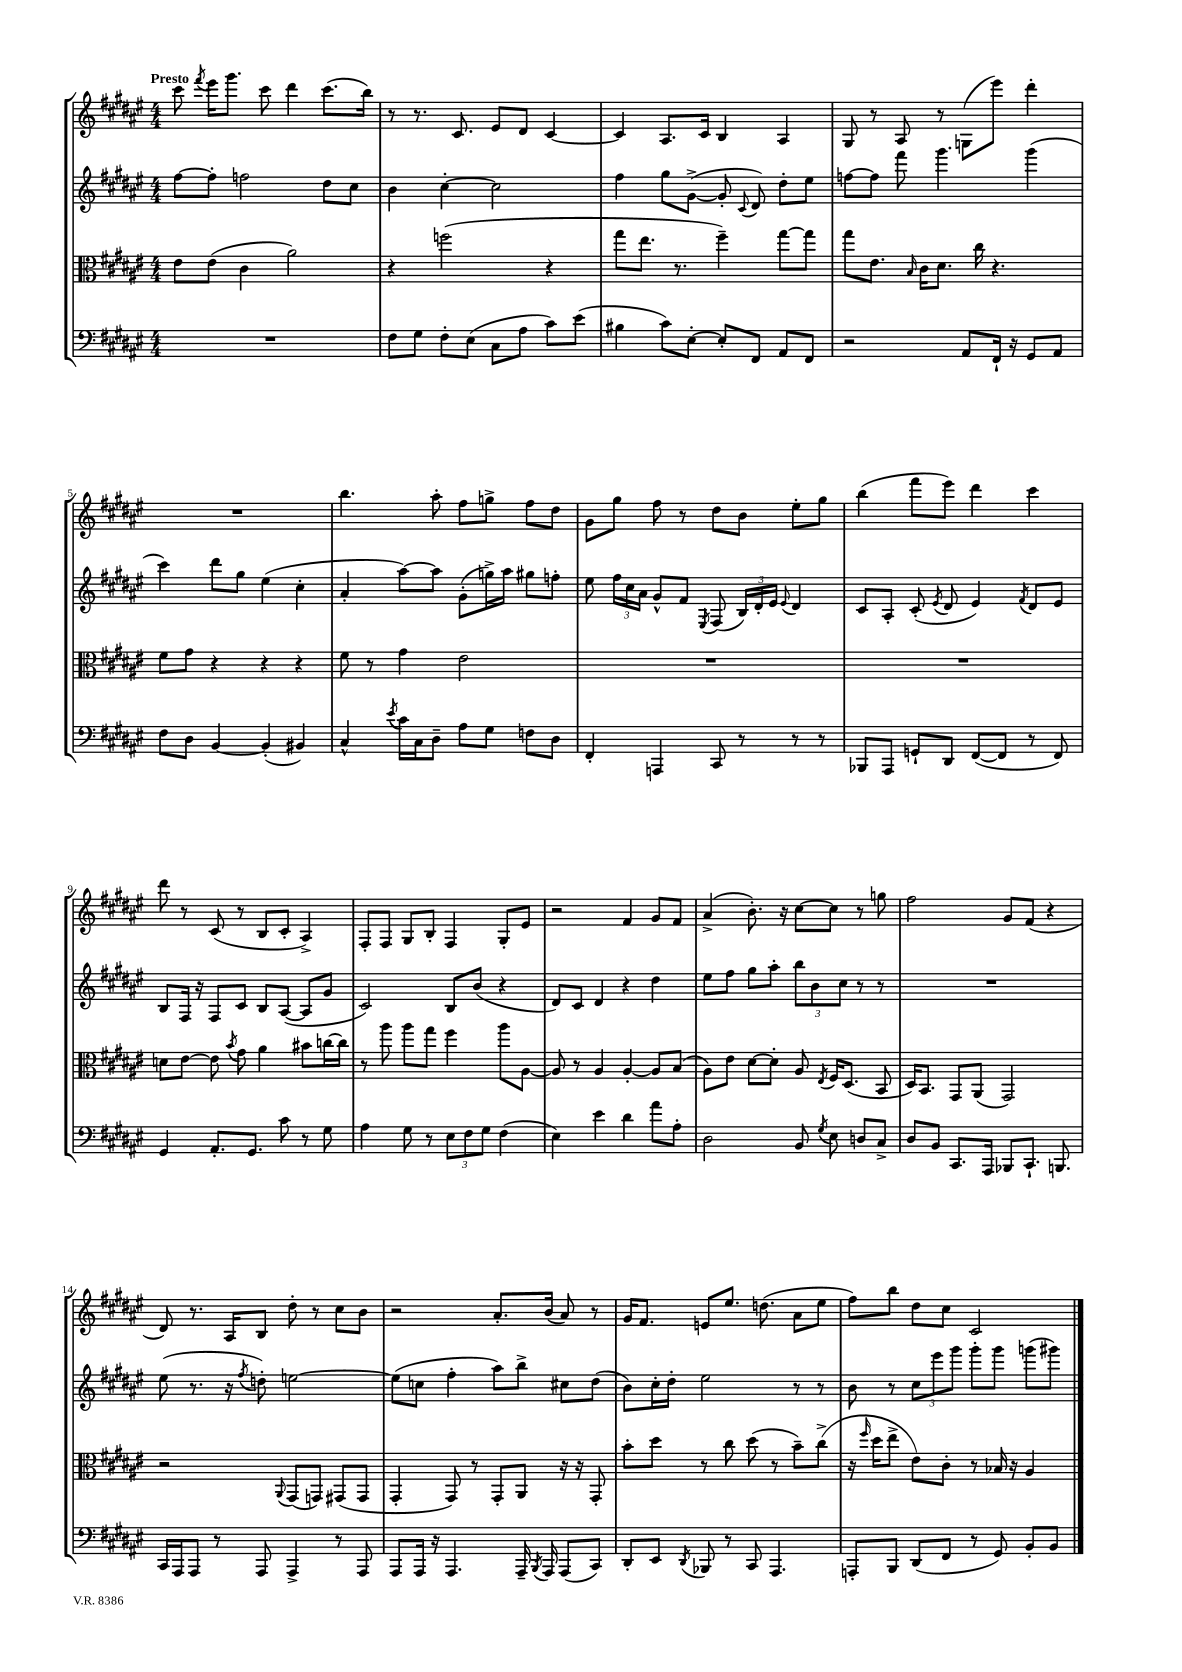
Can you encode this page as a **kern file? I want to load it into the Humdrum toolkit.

**kern	**kern	**kern	**kern
*part4	*part3	*part2	*part1
*staff4	*staff3	*staff2	*staff1
*clefF4	*clefC3	*clefG2	*clefG2
*k[f#c#g#d#a#e#]	*k[f#c#g#d#a#e#]	*k[f#c#g#d#a#e#]	*k[f#c#g#d#a#e#]
*M4/4	*M4/4	*M4/4	*M4/4
=1	=1	=1	=1
!	!	!	!LO:TX:a:B:t=Presto
1r	8e#\L	[8ff#\L	8ccc#\
.	.	.	8qfff#/
.	(8e#\J	8ff#'\J]	16eee#\KL
.	.	.	8.ggg#\J
.	4c#\	2ffn\	.
.	.	.	8ccc#\
.	2a#\)	.	4ddd#\
.	.	8dd#\L	(8.ccc#\L
.	.	8cc#\J	.
.	.	.	16bb\Jk)
=2	=2	=2	=2
8F#\L	4r	4b\	8r
8G#\J	.	.	8.r
8F#'\L	(2ffn\	[4cc#'\	.
.	.	.	8.c#/
(8E#\J	.	.	.
8C#\L	.	2cc#\]	8e#/L
8A#\J	.	.	8d#/J
8c#\L)	4r	.	[4c#/
(8e#\J	.	.	.
=3	=3	=3	=3
4B#X\	8gg#\L	4ff#\	4c#/]
.	8.ee#\J	.	.
8c#\L)	.	8gg#\L	8.A#/L
.	8.r	.	.
[8E#'\J	.	([8g#^\J	.
.	.	.	16c#/Jk
8E#'/L]	4ff#~\)	8g#'/]	4B/
.	.	8qqc#/	.
8FF#/J	.	8d#/)	.
8AA#/L	[8gg#\L	8dd#'\L	4A#/
8FF#/J	8gg#\J]	8ee#\J	.
=4	=4	=4	=4
2r	8gg#\L	[8ffn\L	8G#/
.	8.e#\J	8ff\J]	8r
.	.	8fff#\	8A#/
.	16qqB/	.	.
.	16c#\KL	.	.
.	8.d#\J	4.ggg#\	8r
8AA#/L	.	.	(8Gn\L
.	16cc#\	.	.
16FF#`/Jk	4.r	.	8eee#\J)
16r	.	.	.
8GG#/L	.	(4ggg#\	4ddd#'\
8AA#/J	.	.	.
!!LO:LB:g=z
=5	=5	=5	=5
8F#\L	8f#\L	4ccc#\)	1r
8D#\J	8g#\J	.	.
[4BB/	4r	8ddd#\L	.
.	.	8gg#\J	.
(4BB'/]	4r	(4ee#\	.
4BB#X/)	4r	4cc#'\	.
=6	=6	=6	=6
4C#^^/	8f#\	4a#'/	4.bb\
.	8r	.	.
8qe#/	.	.	.
16c#\LL	4g#\	[8aa#\L)	.
16C#\J	.	.	.
8D#~\J	.	8aa#\J]	8aa#'\
8A#\L	2e#\	(8g#'\L	8ff#\L
8G#\J	.	16ggn^\L)	8ggn^\J
.	.	16aa#\JJ	.
8Fn\L	.	8gg#X\L	8ff#\L
8D#\J	.	8ffn'\J	8dd#\J
=7	=7	=7	=7
4FF#'/	1r	8ee#\	8g#\L
.	.	24ff#\LL	8gg#\J
.	.	24cc#\	.
.	.	24a#\JJ	.
4AAAn/	.	8g#^^/L	8ff#\
.	.	8f#/J	8r
.	.	8qE#/	.
8CC#/	.	(8F#/	8dd#\L
8r	.	24B/LL)	8b\J
.	.	24d#'/	.
.	.	24e#/JJ	.
.	.	8qqe#/	.
8r	.	4d#/	8ee#'\L
8r	.	.	8gg#\J
=8	=8	=8	=8
8BBB-X/L	1r	8c#/L	(4bb\
8AAA#/J	.	8A#'/J	.
8GGn`/L	.	(8c#'/	8fff#\L
.	.	8qe#/	.
8DD#/J	.	8d#/	8eee#\J)
([8FF#/L	.	4e#/)	4ddd#\
8FF#/J]	.	.	.
.	.	8qf#/	.
8r	.	8d#/L	4ccc#\
8FF#/)	.	8e#/J	.
!!LO:LB:g=z
=9	=9	=9	=9
4GG#/	8dn\L	8B/L	8ddd#\
.	[8e#\J	16F#/Jk	8r
.	.	16r	.
8.AA#'/L	8e#\]	8F#/L	(8c#/
.	8qb/	.	.
.	8g#\	8c#/J	8r
8.GG#/J	.	.	.
.	4a#\	8B/L	8B/L
8c#\	.	([8A#/J	8c#'/J
8r	8b#X\L	8A#/L]	4A#^/)
8G#\	[16ccn\L	8g#/J	.
.	16cc\JJ]	.	.
=10	=10	=10	=10
4A#\	8r	2c#/)	8F#'/L
.	8aa#\	.	8F#/J
8G#\	8aa#\L	.	8G#/L
8r	8gg#\J	.	8B'/J
12E#\L	4ff#\	8B/L	4F#/
12F#\	.	.	.
.	.	(8b/J	.
12G#\J	.	.	.
(4F#\	8aa#\L	4r	8G#'/L
.	[8A#\J	.	8e#/J
=11	=11	=11	=11
4E#\)	8A#/]	8d#/L)	2r
.	8r	8c#/J	.
4e#\	4A#/	4d#/	.
4d#\	[4A#'/	4r	4f#/
8a#\L	8A#/L]	4dd#\	8g#/L
8A#'\J	(8B/J	.	8f#/J
=12	=12	=12	=12
2D#\	8A#\L)	8ee#\L	(4a#^/
.	8e#\J	8ff#\J	.
.	[8d#\L	8gg#\L	8.b'\)
.	8d#'\J]	8aa#'\J	.
.	.	.	16r
8BB/	8A#/	12bb\L	[8cc#\L
.	.	12b\	.
8qG#/	8qE#/	.	.
8E#\	16F#/KL	.	8cc#\J]
.	.	12cc#\J	.
.	(8.D#/J	.	.
8Dn/L	.	8r	8r
8C#^/J	8BB/	8r	8ggn\
=13	=13	=13	=13
8D#/L	16D#/KL)	1r	2ff#\
.	8.BB/J	.	.
8BB/J	.	.	.
8.CC#/L	8GG#/L	.	.
.	(8AA#/J	.	.
16AAA#/Jk	.	.	.
8BBB-X/L	2GG#/)	.	8g#/L
8.CC#`/J	.	.	(8f#/J
.	.	.	4r
8.BBBn/	.	.	.
!!LO:LB:g=z
=14	=14	=14	=14
16CC#/LL	2r	(8ee#\	8d#/)
16AAA#/J	.	.	.
8AAA#/J	.	8.r	8.r
8r	.	.	.
.	.	16r	16A#/KL
.	.	8qff#/	.
8AAA#/	.	8ddn'\)	8B/J
.	8qqAA#/	.	.
4AAA#^/	(8GG#/L	[2een\	8dd#'\
.	8GGn/J)	.	8r
8r	(8GG#X/L	.	8cc#\L
8AAA#/	8GG#/J	.	8b\J
=15	=15	=15	=15
8AAA#/L	4GG#'/	(8ee\L]	2r
16AAA#/Jk	.	8ccn\J	.
16r	.	.	.
4.AAA#/	8GG#/)	4ff#'\	.
.	8r	.	.
.	8GG#'/L	8aa#\L)	8.a#'/L
16AAA#~/	8AA#/J	8bb^\J	.
8qBBB/	.	.	.
16AAA#/	.	.	(16b/Jk
(8AAA#/L	16r	8cc#X\L	8a#/)
.	16r	.	.
8CC#/J)	8GG#'/	(8dd#\J	8r
=16	=16	=16	=16
8DD#'/L	8b'\L	8b\L)	16g#/KL
.	.	.	8.f#/J
8EE#/J	8dd#\J	16cc#'\L	.
.	.	16dd#'\JJ	.
8qDD#/	.	.	.
8BBB-X/	8r	2ee#\	8en/L
8r	8cc#\	.	8.ee#/J
8CC#/	(8dd#\	.	.
.	.	.	(8.ddn\
4.AAA#/	8r	.	.
.	8b~\L)	8r	8a#\L
.	(8cc#^\J	8r	8ee#\J
=17	=17	=17	=17
8AAAn'/L	16r	8b\	8ff#\L)
.	16qqff#/	.	.
.	16dd#\KL	.	.
8BBB/J	8ee#^\J	8r	8bb\J
(8DD#/L	8e#\L)	12cc#\L	8dd#\L
.	.	12eee#\	.
8FF#/J	8c#'\J	.	8cc#\J
.	.	12ggg#\J	.
8r	8r	8ggg#'\L	2c#/
8GG#/)	16B-X/	8ggg#\J	.
.	16r	.	.
8BB'/L	4A#/	(8gggn\L	.
8BB/J	.	8ggg#X\J)	.
==	==	==	==
*-	*-	*-	*-
